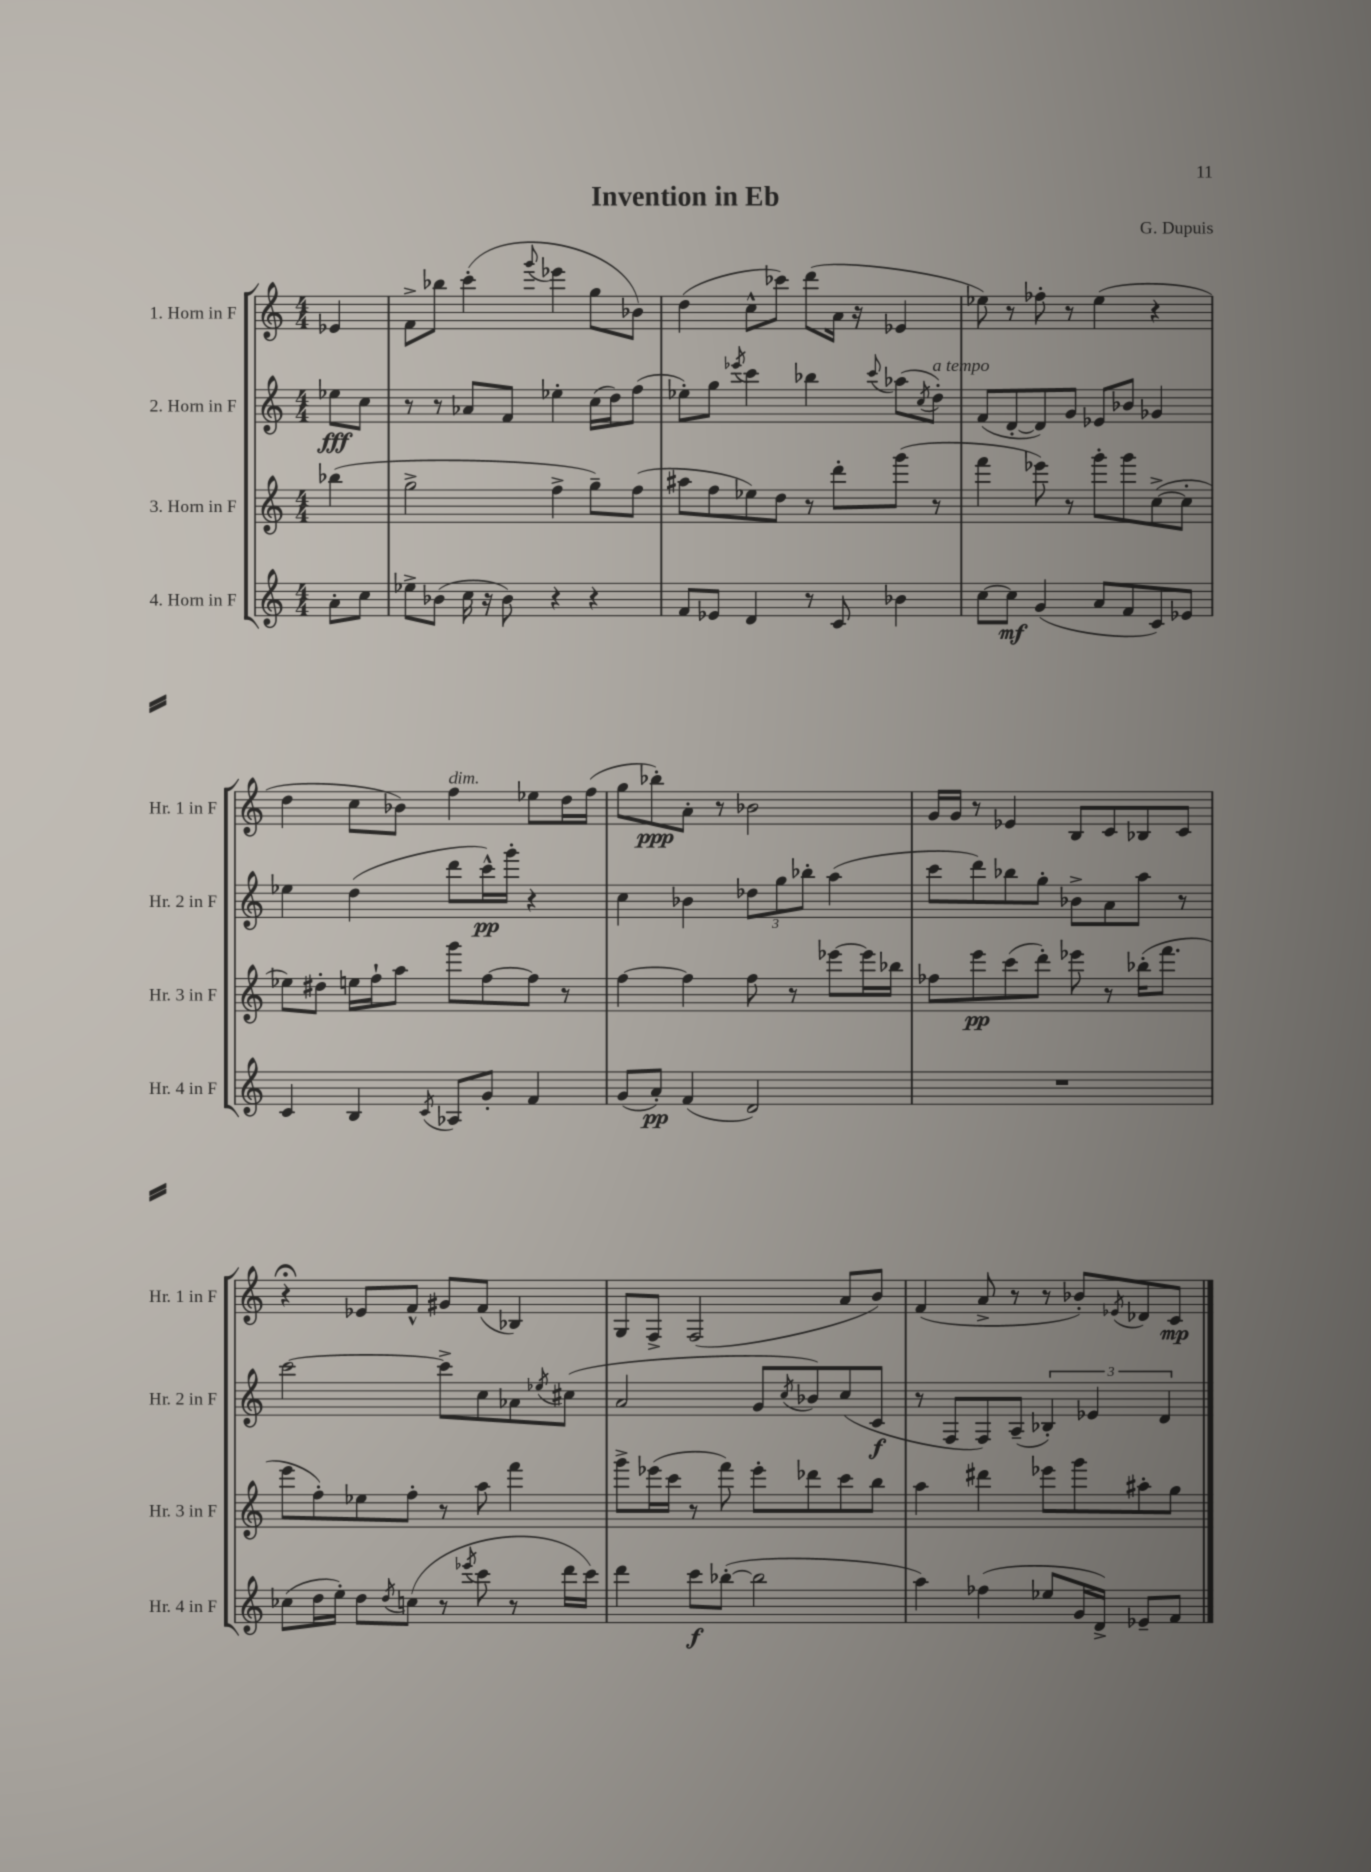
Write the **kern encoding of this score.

**kern	**dynam	**kern	**dynam	**kern	**dynam	**kern	**dynam
*part4	*part4	*part3	*part3	*part2	*part2	*part1	*part1
*staff4	*staff4	*staff3	*staff3	*staff2	*staff2	*staff1	*staff1
*I"4. Horn in F	*	*I"3. Horn in F	*	*I"2. Horn in F	*	*I"1. Horn in F	*
*I'Hr. 4 in F	*	*I'Hr. 3 in F	*	*I'Hr. 2 in F	*	*I'Hr. 1 in F	*
*clefG2	*	*clefG2	*	*clefG2	*	*clefG2	*
*k[]	*	*k[]	*	*k[]	*	*k[]	*
*M4/4	*	*M4/4	*	*M4/4	*	*M4/4	*
=	=	=	=	=	=	=	=
8a'\L	.	(4bb-X\	.	8ee-X\L	fff	4e-X/	.
8cc\J	.	.	.	8cc\J	.	.	.
=1	=1	=1	=1	=1	=1	=1	=1
8ee-X^\L	.	2gg^\	.	8r	.	8f^\L	.
(8b-X\J	.	.	.	8r	.	8bb-X\J	.
16cc\	.	.	.	8a-X/L	.	(4ccc'\	.
16r	.	.	.	.	.	.	.
8b-\)	.	.	.	8f/J	.	.	.
.	.	.	.	.	.	8qqggg/	.
4r	.	4ff^\	.	4ee-X'\	.	4eee-X\	.
4r	.	8gg~\L)	.	(16cc\LL	.	8gg\L	.
.	.	.	.	16dd\J)	.	.	.
.	.	(8ff\J	.	(8ff\J	.	8b-X\J)	.
=2	=2	=2	=2	=2	=2	=2	=2
8f/L	.	8aa#X\L	.	8ee-X'\L)	.	(4dd\	.
8e-X/J	.	8ff\	.	8gg\J	.	.	.
.	.	.	.	8qeee-X/	.	.	.
4d/	.	8ee-X\)	.	4ccc\	.	8cc^^\L	.
.	.	8dd\J	.	.	.	8ccc-X\J)	.
8r	.	8r	.	4bb-X\	.	(8ddd\L	.
8c/	.	8ddd'\L	.	.	.	16a\Jk	.
.	.	.	.	.	.	16r	.
.	.	.	.	8qqccc/	.	.	.
4b-X\	.	(8ggg\J	.	(8aa-X\L	.	4e-X/	.
.	.	.	.	8qcc/	.	.	.
!	!	!	!	!LO:TX:a:i:t=a tempo	!	!	!
.	.	8r	.	8dd'\J)	.	.	.
=3	=3	=3	=3	=3	=3	=3	=3
[8cc\L	.	4fff\	.	(8f/L	.	8ee-X\)	.
8cc\J]	mf	.	.	[8d'/	.	8r	.
(4g/	.	8eee-X\)	.	8d/])	.	8ff-X'\	.
.	.	8r	.	8g/J	.	8r	.
8a/L	.	8ggg'\L	.	8e-X/L	.	(4ee-\	.
8f/	.	8ggg\	.	8b-X/J	.	.	.
8c/)	.	([8cc^\	.	4g-X/	.	4r	.
8e-X/J	.	8cc'\J]	.	.	.	.	.
!!LO:LB:g=z
=4	=4	=4	=4	=4	=4	=4	=4
4c/	.	8ee-X\L)	.	4ee-X\	.	4dd\	.
.	.	8dd#X'\J	.	.	.	.	.
4B/	.	16een\LL	.	(4dd\	.	8cc\L	.
.	.	16ff`\J	.	.	.	.	.
.	.	8aa\J	.	.	.	8b-X\J)	.
8qc/	.	.	.	.	.	.	.
!	!	!	!	!	!	!LO:TX:a:i:t=dim.	!
8A-X/L	.	8ggg\L	.	8ddd\L	.	4ff\	.
8g'/J	.	[8ff\	.	16ccc^^\L)	pp	.	.
.	.	.	.	16ggg'\JJ	.	.	.
4f/	.	8ff\J]	.	4r	.	8ee-X\L	.
.	.	8r	.	.	.	16dd\L	.
.	.	.	.	.	.	(16ff\JJ	.
=5	=5	=5	=5	=5	=5	=5	=5
(8g/L	.	[4ff\	.	4cc\	.	8gg\L	.
8a'/J)	pp	.	.	.	.	8bb-X'\)	ppp
(4f/	.	4ff\]	.	4b-X\	.	8a'\J	.
.	.	.	.	.	.	8r	.
2d/)	.	8ff\	.	12dd-X\L	.	2b-X\	.
.	.	.	.	12gg\	.	.	.
.	.	8r	.	.	.	.	.
.	.	.	.	12bb-X'\J	.	.	.
.	.	[8eee-X\L	.	(4aa\	.	.	.
.	.	16eee-\L]	.	.	.	.	.
.	.	16bb-X\JJ	.	.	.	.	.
=6	=6	=6	=6	=6	=6	=6	=6
1r	.	8ff-X\L	.	8ccc\L	.	16g/LL	.
.	.	.	.	.	.	16g/JJ	.
.	.	8eee\	pp	8ddd\)	.	8r	.
.	.	(8ccc\	.	8bb-X\	.	4e-X/	.
.	.	8ddd'\J)	.	8gg'\J	.	.	.
.	.	8eee-X\	.	8b-X^\L	.	8B/L	.
.	.	8r	.	8a\	.	8c/	.
.	.	(16bb-X'\KL	.	8aa\J	.	8B-X/	.
.	.	8.fff\J	.	.	.	.	.
.	.	.	.	8r	.	8c/J	.
!!LO:LB:g=z
=7	=7	=7	=7	=7	=7	=7	=7
(8cc-X\L	.	8eee\L	.	[2ccc\	.	4r;<	.
16dd\L	.	8ff'\)	.	.	.	.	.
16ee'\JJ)	.	.	.	.	.	.	.
8dd\L	.	8ee-X\	.	.	.	8e-X/L	.
8qdd/	.	.	.	.	.	.	.
(8ccn\J	.	8ff'\J	.	.	.	8f^^/J	.
8r	.	8r	.	8ccc^\L]	.	8g#X/L	.
8qeee-X/	.	.	.	.	.	.	.
8ccc\	.	8aa\	.	8cc\	.	(8f/J	.
8r	.	4fff\	.	8a-X\	.	4B-X/)	.
.	.	.	.	8qee-X/	.	.	.
16ddd\LL	.	.	.	(8cc#X\J	.	.	.
16ccc\JJ)	.	.	.	.	.	.	.
=8	=8	=8	=8	=8	=8	=8	=8
4ddd\	.	8ggg^\L	.	2a/	.	8G/L	.
.	.	(16eee-X\L	.	.	.	8F^/J	.
.	.	16ccc\JJ	.	.	.	.	.
8ccc\L	f	8r	.	.	.	(2F/	.
([8bb-X'\J	.	8fff\)	.	.	.	.	.
2bb-\]	.	8eee-'\L	.	8g/L	.	.	.
.	.	.	.	8qcc/	.	.	.
.	.	8ddd-X\	.	8b-X/)	.	.	.
.	.	8ccc\	.	(8cc/	.	8a/L	.
.	.	8bb\J	.	8c/J	f	8b/J)	.
=9	=9	=9	=9	=9	=9	=9	=9
4aa\)	.	4aa\	.	8r	.	(4f/	.
.	.	.	.	8F/L	.	.	.
(4ff-X\	.	4ddd#X\	.	8F/)	.	8a^/	.
.	.	.	.	(8A~/J	.	8r	.
8ee-X/L	.	8eee-X\L	.	6B-X'/)	.	8r	.
16g/L	.	8ggg\	.	.	.	8b-X'/L)	.
.	.	.	.	6e-X/	.	.	.
16d^/JJ)	.	.	.	.	.	.	.
.	.	.	.	.	.	8qe-X/	.
8e-X~/L	.	8aa#X'\	.	.	.	8d-X/	.
.	.	.	.	6d/	.	.	.
8f/J	.	8gg\J	.	.	.	8c/J	mp
==	==	==	==	==	==	==	==
*-	*-	*-	*-	*-	*-	*-	*-
